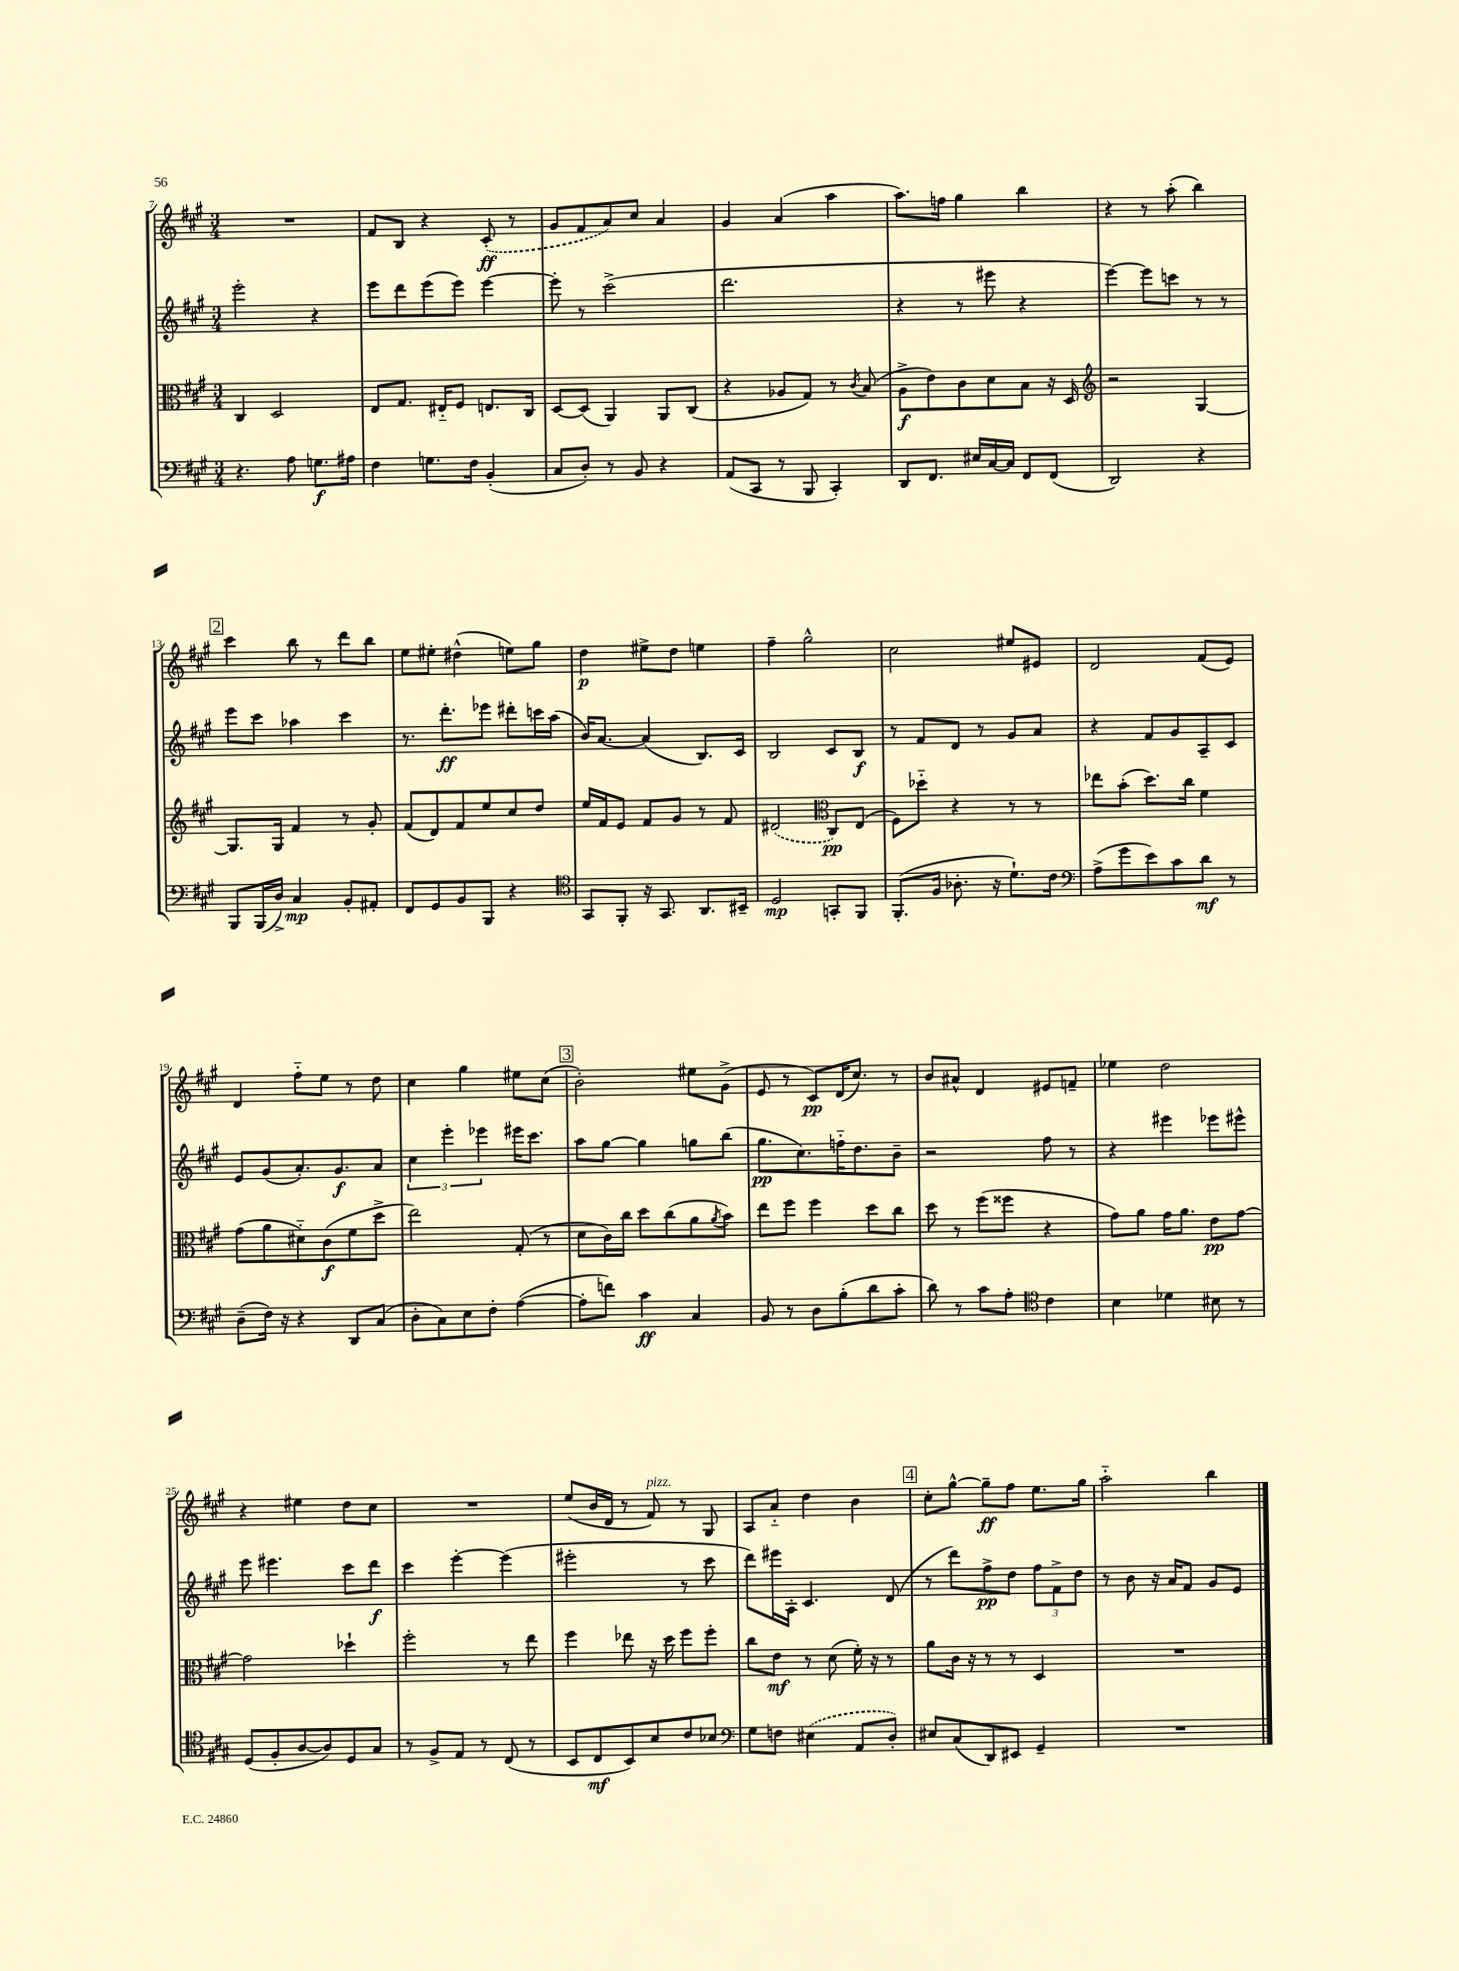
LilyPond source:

<<
\new StaffGroup <<
\new Staff = "s0" {
    \clef treble \key a \major \numericTimeSignature \time 3/4
    R2. |
    fis'8 b8 r4 \once \slurDashed cis'8-.\ff( r8 |
    gis'8 fis'8 a'8) cis''8 a'4 |
    gis'4 a'4( a''4 |
    a''8.) f''16 gis''4 b''4 |
    r4 r8 a''8-.( b''4) |
    \mark \markup { \box "2" } cis'''4 b''8 r8 d'''8 b''8 |
    e''8 eis''8-. dis''4-^( e''8) gis''8 |
    d''4\p eis''8-> d''8 e''4 |
    fis''4-- gis''2-^ |
    cis''2 eis''8 eis'8 |
    d'2 fis'8( e'8) |
    d'4 fis''8-_ e''8 r8 d''8 |
    cis''4 gis''4 eis''8 cis''8( |
    \mark \markup { \box "3" } b'2-.) eis''8 gis'8->( |
    e'8 r8 cis'8\pp) d'16( cis''8.) r8 |
    b'8 ais'8-^ d'4 eis'8 f'8-- |
    ees''4 d''2 |
    r4 eis''4 d''8 cis''8 |
    R2. |
    e''8( b'16 d'16 r8 fis'8^\markup { \italic "pizz." }) r8 gis8 |
    a8 a'8-_ d''4 b'4 |
    \mark \markup { \box "4" } cis''8-. gis''8~-^ gis''8--\ff fis''8 e''8. gis''16 |
    a''2-_ b''4 \bar "|." |
}
\new Staff = "s1" {
    \clef treble \key a \major \numericTimeSignature \time 3/4
    e'''2-. r4 |
    e'''8 d'''8 e'''8( e'''8) e'''4~ |
    e'''8-. r8 cis'''2->( |
    d'''2. |
    r4 r8 eis'''8 r4 |
    e'''4~) e'''8 c'''8 r8 r8 |
    \mark \markup { \box "2" } e'''8 cis'''8 aes''4 cis'''4 |
    r8. d'''8.-.\ff ees'''8 dis'''8-. c'''16 a''16( |
    b'16) a'8.~ a'4( b8.) cis'16 |
    b2 cis'8 b8\f |
    r8 fis'8 d'8 r8 gis'8 a'8 |
    r4 fis'8 gis'8 a8-- cis'8 |
    e'8 gis'8( a'8.-.) gis'8.\f a'8 |
    \tuplet 3/2 { cis''4 e'''4-. ees'''4 } eis'''16 cis'''8. |
    \mark \markup { \box "3" } a''8 gis''8~ gis''4 g''8 b''8( |
    gis''8.\pp cis''8.) f''16-_ d''8. b'8-- |
    r2 fis''8 r8 |
    r4 eis'''4 ees'''8 eis'''8-^ |
    e'''8 eis'''4. cis'''8 d'''8\f |
    cis'''4 e'''4~-. e'''4( |
    eis'''2-. r8 cis'''8 |
    d'''8) eis'''16 a16-. cis'4. d'8( |
    \mark \markup { \box "4" } r8 d'''8) fis''8->\pp d''8 \tuplet 3/2 { fis''8 fis'8-> d''8 } |
    r8 b'8 r16 a'16 fis'8 gis'8 e'8 \bar "|." |
}
\new Staff = "s2" {
    \clef alto \key a \major \numericTimeSignature \time 3/4
    cis4 d2 |
    e8 gis8. eis16-_ fis8 e8. cis16 |
    d8~ d8( a,4) a,8 cis8( |
    r4 aes8 gis8) r8 \acciaccatura { cis'8 } b8( |
    a8->\f e'8) cis'8 d'8 b8 r16 d16 |
    \clef treble r2 gis4~ |
    \mark \markup { \box "2" } gis8. gis16 fis'4 r8 gis'8-. |
    fis'8( d'8) fis'8 e''8 cis''8 d''8 |
    e''16 fis'16 e'8 fis'8 gis'8 r8 fis'8 |
    \once \slurDashed dis'2( \clef alto cis8\pp) e8( |
    fis8) des''8-_ r4 r8 r8 |
    ees''8 b'8-.( d''8.) cis''16 fis'4 |
    gis'8( a'8 dis'8-_) cis'8\f( fis'8 d''8-> |
    e''2) gis8-.( r8 |
    \mark \markup { \box "3" } d'8 cis'16) cis''16 d''8 cis''8( a'8 \acciaccatura { a'8 } b'8) |
    e''8 fis''8 fis''4 d''8 cis''8 |
    d''8 r8 fis''8( fisis''8 r4 |
    gis'8) a'8 gis'16 a'8. e'8\pp gis'8~ |
    gis'2 des''4-! |
    fis''2-. r8 e''8 |
    fis''4 ees''8 r16 d''16 fis''8 fis''8-. |
    cis''8 e'8\mf r8 d'8( fis'16-.) r16 r8 |
    \mark \markup { \box "4" } a'8 cis'16 r16 r8 r8 d4 |
    R2. \bar "|." |
}
\new Staff = "s3" {
    \clef bass \key a \major \numericTimeSignature \time 3/4
    r4. a8 g8.\f ais16 |
    fis4 g8. fis16 b,4-.( |
    cis8 d8-.) r8 b,8 r4 |
    a,8( cis,8 r8 b,,8 cis,4-.) |
    d,8 fis,8. eis16 cis16~ cis16 fis,8 fis,8( |
    d,2) r4 |
    \mark \markup { \box "2" } b,,8 b,,16( d16->) cis4\mp b,8-. ais,8-. |
    fis,8 gis,8 b,8 b,,8 r4 |
    \clef tenor gis,8 fis,8-. r16 gis,8. a,8. bis,16-- |
    d2\mp g,8-. fis,8 |
    fis,8.-.( fis16 aes8.-. r16 d'8.-!) cis'16 |
    \clef bass a8->( gis'8 e'8) cis'8 d'8\mf r8 |
    d8--( fis16) r16 r4 d,8 cis8( |
    d8-. cis8) e8 fis8-. a4~( |
    \mark \markup { \box "3" } a8-. f'8) cis'4\ff cis4 |
    b,8 r8 d8 b8-.( d'8 cis'8-. |
    d'8) r8 cis'8 a8-. \clef tenor cis'4 |
    b4 des'4 bis8 r8 |
    d8( fis8-. a8~ a8) d8 gis8 |
    r8 fis8-> e8 r8 cis8( r8 |
    b,8 cis8\mf b,8) b8 cis'8 bes8 |
    \clef bass gis8 f8 \once \slurDashed eis4( a,8 d8-.) |
    \mark \markup { \box "4" } eis8 cis8( d,8) eis,8 gis,4-- |
    R2. \bar "|." |
}
>>
>>
\layout { \context { \Score currentBarNumber = #7 } }
